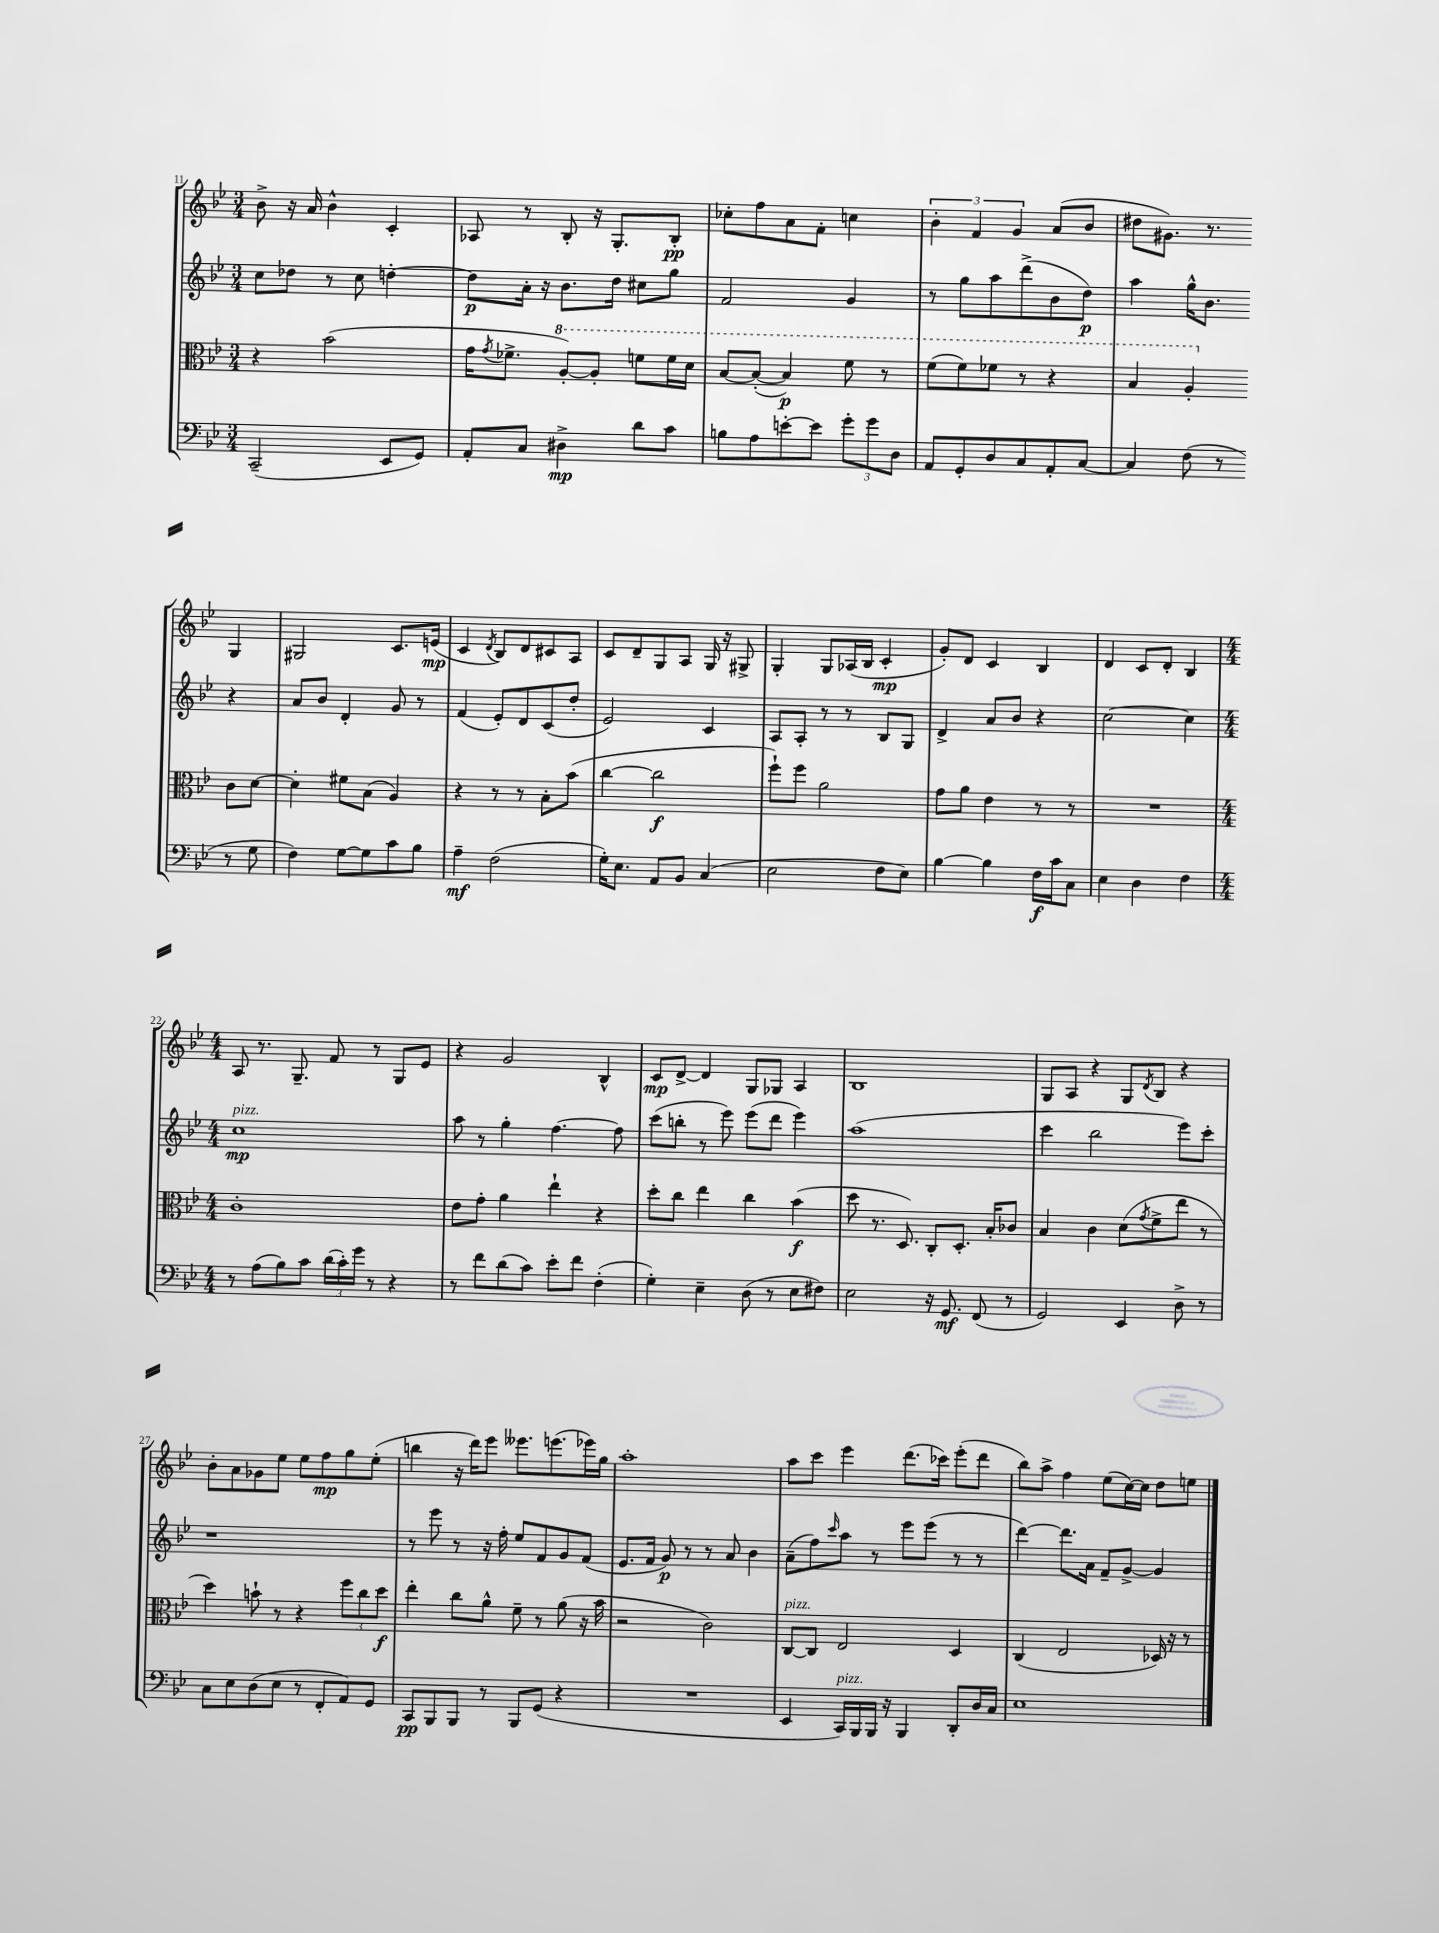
<<
\new StaffGroup <<
\new Staff = "s0" {
    \clef treble \key bes \major \numericTimeSignature \time 3/4
    bes'8-> r16 a'16 bes'4-^ c'4-. |
    aes8 r8 bes8-. r16 g8.-. bes8-.\pp |
    ces''8-. f''8 a'8 f'8-. c''4 |
    \tuplet 3/2 { bes'4-. f'4 g'4 } a'8( bes'8 |
    dis''8 gis'8.) r8. g4 |
    gis2 c'8. e'16\mp( |
    c'4 \acciaccatura { d'8 } bes8) d'8 cis'8 a8 |
    c'8 d'8-- g8 a8 g16 r16 gis8-> |
    g4-. g8 aes16( bes16 c'4-.\mp |
    g'8-.) d'8 c'4 bes4 |
    d'4 c'8 d'8-. bes4 |
    \numericTimeSignature \time 4/4 a8 r8. g8.-- f'8 r8 g8 ees'8 |
    r4 g'2 bes4-^ |
    c'8\mp d'8~-> d'4 g8 ges8 a4 |
    bes1 |
    g8 a8 r4 g8 \acciaccatura { d'8 } bes8 r4 |
    bes'8-. a'8 ges'8 ees''8 ees''8 f''8\mp g''8 ees''8-.( |
    b''4 r16 d'''16) ees'''8 eeses'''8. e'''8.( ees'''16) g''16 |
    a''1-. |
    a''8 c'''8 ees'''4 d'''8.( ces'''16) ees'''8-.( d'''8 |
    bes''8) a''8-> f''4 ees''8( c''16~) c''16 d''8 e''8 \bar "|." |
}
\new Staff = "s1" {
    \clef treble \key bes \major \numericTimeSignature \time 3/4
    c''8 des''8 r8 c''8 d''4~-. |
    d''8\p a'16-. r16 bes'8. d''16 cis''8 g''8 |
    f'2 g'4 |
    r8 g''8 a''8 d'''8->( bes'8 d''8\p) |
    a''4 g''16-^ bes'8. r4 |
    a'8 bes'8 d'4-. g'8 r8 |
    f'4( ees'8-.) d'8 c'8( d''8-. |
    ees'2) c'4 |
    a8 a8-. r8 r8 bes8 g8 |
    d'4-> a'8 bes'8 r4 |
    c''2~ c''4 |
    \numericTimeSignature \time 4/4 c''1\mp^\markup { \italic "pizz." } |
    a''8 r8 g''4-. f''4.~ f''8 |
    c'''8( b''8-. r8 ees'''8) ees'''8( d'''8 ees'''4) |
    a''1( |
    c'''4 bes''2 ees'''8) c'''8-. |
    r1 |
    r8 ees'''8 r8 r16 f''16-. ees''8 f'8 g'8 f'8( |
    ees'8. f'16 g'8\p) r8 r8 a'8 bes'4 |
    a'8--( f''8) \grace { c'''16 } a''8 r8 ees'''8 ees'''8( r8 r8 |
    d'''4~) d'''8. a'16 f'8-- g'8~-> g'4 \bar "|." |
}
\new Staff = "s2" {
    \clef alto \key bes \major \numericTimeSignature \time 3/4
    r4 bes'2( |
    g'16 \acciaccatura { g'8 } fes'8.-> \ottava #1 a'8~-.) a'8-. f''!8 f''16 d''16 |
    bes'8~ bes'8~-.( bes'4\p) f''8 r8 |
    f''8( f''8) fes''8 r8 r4 |
    bes'4 a'4-. \ottava #0 c'8 d'8~ |
    d'4-. fis'8 bes8( a4) |
    r4 r8 r8 bes8-. bes'8( |
    c''4~ c''2\f |
    f''8-!) f''8 a'2 |
    g'8 a'8 ees'4 r8 r8 |
    R2. |
    \numericTimeSignature \time 4/4 c'1-. |
    ees'8 g'8-. a'4 ees''4-! r4 |
    d''8-. c''8 ees''4 c''4 bes'4\f( |
    d''8 r8. d8.) c8-. d8.-. bes16-. ces'8 |
    bes4 c'4 d'8( \acciaccatura { g'8 } f'8-> ees''8 r8 |
    d''4) b'8-! r8 r4 \tuplet 3/2 { f''8 c''8 d''8\f } |
    ees''4-. c''8 a'8-^ f'8-- r8 a'8( r16 bes'16 |
    r2 c'2) |
    c8~^\markup { \italic "pizz." } c8 ees2 d4 |
    c4( ees2 des16) r16 r8 \bar "|." |
}
\new Staff = "s3" {
    \clef bass \key bes \major \numericTimeSignature \time 3/4
    c,2--( ees,8 g,8) |
    a,8-. c8 dis4->\mp d'8 c'8 |
    b8 a8 e'8~-. e'8 \tuplet 3/2 { g'8-. g'8 d8 } |
    a,8 g,8-. d8 c8 a,8-. c8~ |
    c4 f8( r8 r8 g8 |
    f4) g8~ g8 c'8 bes8 |
    a4--\mf f2( |
    g16-.) ees8. a,8 bes,8 c4( |
    ees2 f8 ees8) |
    bes4~ bes4 f16\f c'16 c8 |
    ees4 d4 f4 |
    \numericTimeSignature \time 4/4 r8 a8( bes8) c'8 \tuplet 3/2 { d'16( c'16-.) g'16 } r8 r4 |
    r8 f'8 d'8( c'8) ees'8-. f'8 f4-.( |
    g4-.) ees4-- d8( r8 ees8 fis8) |
    ees2 r16 g,8.\mf f,8( r8 |
    g,2) ees,4 d8-> r8 |
    c8 ees8 d8( ees8 r8 f,8-. a,8) g,8 |
    c,8\pp bes,,8 bes,,8 r8 bes,,8 g,8( r4 |
    R1 |
    ees,4 c,16^\markup { \italic "pizz." }) bes,,16 bes,,16 r16 bes,,4 d,8-. d16 c16 |
    ees1 \bar "|." |
}
>>
>>
\layout { \context { \Score currentBarNumber = #11 } }
